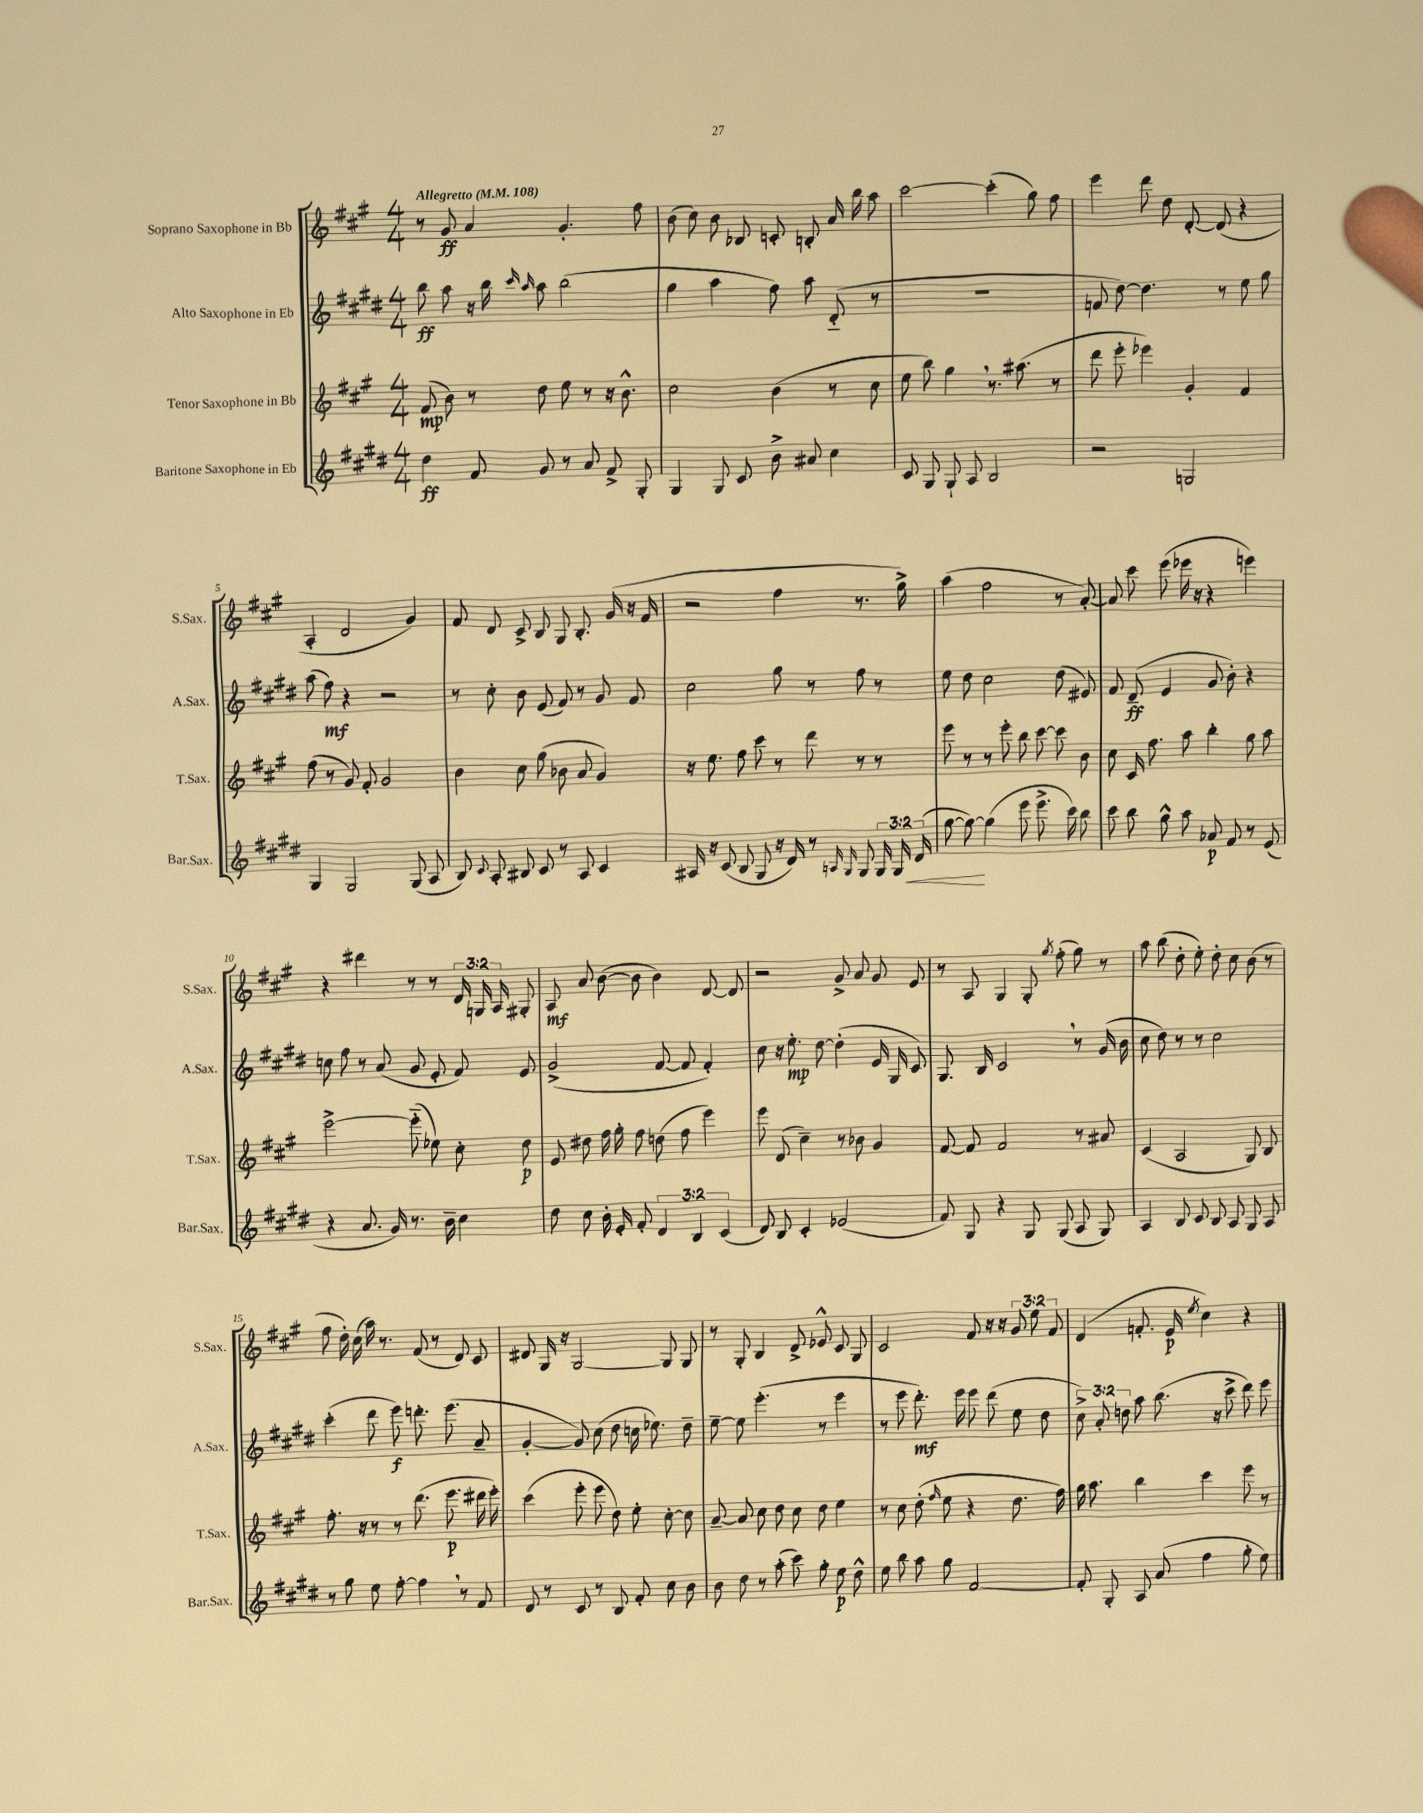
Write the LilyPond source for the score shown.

<<
\new StaffGroup <<
\new Staff = "s0" \with { instrumentName = "Soprano Saxophone in Bb" shortInstrumentName = "S.Sax." } {
    \clef treble \key a \major \numericTimeSignature \time 4/4 \override Staff.TupletNumber.text = #tuplet-number::calc-fraction-text \tempo "Allegretto" 4 = 108
    \autoBeamOff r8 gis'8\ff a'4 gis'4.-. fis''8 |
    b'8( cis''8) b'8 bes8 c'8-. b8-. a'16 b''16 a''8 |
    cis'''2~ cis'''4-.( gis''8) fis''8 |
    e'''4 d'''8 d''8 d'8~-. d'8( r4 |
    a4-. d'2 gis'4) |
    fis'8 d'8 cis'8-> b8 gis8 b8.-. gis'16( r16 fis'16 |
    r2 fis''4 r8. gis''16->) |
    a''4( fis''2 r8 a'8~-.) |
    a'8 cis'''8 e'''8( ees'''16 r16 r4 e'''4) |
    r4 dis'''4 r8 r8 \tuplet 3/2 { d'16 g16 a16 } gis8-. |
    a8\mf a'8 b'8~( b'8 b'4) d'8~ d'8 |
    r2 gis'8-> a'8 gis'8 e'8 |
    r8 a8 gis4 gis8-. \acciaccatura { gis''8 } fis''8-.( gis''8) r8 |
    a''8 b''8( d''8-. e''8-.) d''8-. cis''8 b'8( r8 |
    fis''8 d''16-.) cis''16( a''16) r8. fis'8( r8 d'8) cis'8 |
    dis'8 gis16 r16 gis2~ gis8 gis8 |
    r8 gis8-. b4 d'8-> ees'8-^ cis'8 gis8 |
    cis'2 fis'8 r16 r16 \tuplet 3/2 { gis'8 e''8 fis'8 } |
    d'4( f'8.-. e'16\p \acciaccatura { e''8 } cis''4) r4 \bar "|." |
}
\new Staff = "s1" \with { instrumentName = "Alto Saxophone in Eb" shortInstrumentName = "A.Sax." } {
    \clef treble \key e \major \numericTimeSignature \time 4/4 \override Staff.TupletNumber.text = #tuplet-number::calc-fraction-text
    \autoBeamOff b''8\ff a''8 r16 b''16 \grace { cis'''16 a''16 } a''8 b''2( |
    gis''4 a''4 fis''8) a''8 dis'8-_( r8 |
    r1 |
    f'8 dis''8~) dis''4. r8 e''8 gis''8 |
    a''8( fis''8\mf) r4 r2 |
    r8 cis''8-. b'8 e'8( fis'8) r8 gis'8 fis'8 |
    cis''2 gis''8 r8 fis''8 r8 |
    e''8 dis''8 cis''2 dis''8( eis'8) |
    fis'8 dis'8--\ff( e'4 gis'8 b'8-.) r4 |
    c''8 fis''8 r8 a'8( gis'8 e'8-. fis'8) e'8 |
    gis'2->( fis'8~ fis'8 fis'4-.) |
    cis''8 r16 e''8.-.\mp dis''8~ dis''4-.( e'16 gis16 cis'8) |
    gis8. b16 cis'2 \breathe r8 gis'16( b'16 |
    cis''8 dis''8) r8 r8 cis''2 |
    cis'''4-.( dis'''8 e'''8\f) d'''8.-. e'''8.( a'8-- |
    gis'4~-. gis'8) cis''8( dis''8 c''16 ees''8.) dis''8-- |
    e''8~-- e''8 e'''4.-.( r8 e'''4 |
    r8 e'''8 dis'''8.-.\mf) e'''16 e'''8 dis'''8( e''8 dis''8 |
    \tuplet 3/2 { cis''8->) a'8-. d''8 } a''8 b''8.( r16 cis'''8-> dis'''8) e'''8 \bar "|." |
}
\new Staff = "s2" \with { instrumentName = "Tenor Saxophone in Bb" shortInstrumentName = "T.Sax." } {
    \clef treble \key a \major \numericTimeSignature \time 4/4
    \autoBeamOff fis'8\mp( b'8) r8 d''8 e''8 r8 r16 b'8.-^ |
    cis''2 b'4( r8 cis''8 |
    e''8 b''8) gis''4 \breathe r8. ais''8.( r8 |
    d'''8 e'''8-. ees'''4) gis'4-. fis'4 |
    fis''8( r8 gis'8) fis'8-. gis'2 |
    b'4 cis''8 gis''8( bes'8 a'8 gis'4) |
    r16 e''8. fis''8 cis'''8 r8 d'''8 r8 r8 |
    e'''8 r8 r8 e'''8-. b''8 cis'''8~ cis'''8 b'8 |
    cis''8 cis'16 fis''8. a''8 b''4-. gis''8 a''8 |
    e'''2~-> e'''8-_( ees''8) cis''8-. d''8\p |
    e'8 dis''8 fis''16 gis''16-. fis''8 d''8( fis''8 e'''4) |
    e'''8 d'8( cis''4--) r8 bes'8 gis'4 |
    fis'8~ fis'8 fis'2 r8 ais'8 |
    cis'4( a2 gis8) b8 |
    fis''8.-. r16 r8 r8 d'''8.( e'''8.\p dis'''16 e'''16-.) |
    cis'''4( e'''8-. e'''8 d''8) e''8-. cis''8~-. cis''8 |
    a'8~-- a'8 cis''8 d''8 cis''8 d''8 e''4 |
    r8 cis''8 d''8-.( \grace { fis''16 } e''8 r4 d''8. fis''16) |
    gis''16 a''8. b''4 cis'''4 e'''8 r8 \bar "|." |
}
\new Staff = "s3" \with { instrumentName = "Baritone Saxophone in Eb" shortInstrumentName = "Bar.Sax." } {
    \clef treble \key e \major \numericTimeSignature \time 4/4 \override Staff.TupletNumber.text = #tuplet-number::calc-fraction-text
    \autoBeamOff dis''4\ff fis'8 gis'8 r8 a'8 fis'8-> gis8-. |
    gis4 gis8 cis'8 b'8-> ais'8 cis''4 |
    cis'8 gis8 gis8-! a8 b2 |
    r2 g2 |
    gis4 gis2 gis8( a8 |
    b8) \appoggiatura { cis'8 } a8-. bis8 cis'8 r8 a8 cis'4 |
    ais16 r16 cis'8( b8 gis8 r16 dis'16) r8 \grace { a16 gis16 } gis8 \tuplet 3/2 { gis16 gis16 dis'16\<( } |
    gis''8~ gis''8~\!) gis''4( e'''8 e'''8.-> cis'''16) b''8 |
    cis'''8 b''8 gis''8-^ a''8 aes'8\p fis'8 r8 e'8( |
    r4 a'8. gis'16) r8. b'16-- cis''4 |
    dis''8 cis''8 b'16-. e'16-. fis'8-. \tuplet 3/2 { dis'4 b4 cis'4( } |
    dis'8) b8 cis'4-. ees'2( |
    fis'8) gis8 r4 gis8 gis8( a8 gis8) |
    a4 b8 cis'8 b8 a8 gis8 a8 |
    r8 gis''8 e''8 fis''8~-. fis''4 \breathe r8 fis'8 |
    dis'8 r8 cis'8 r8 b8 fis'8-. cis''8 b'8 |
    b'8 dis''8 r8 a''8-.( cis'''8) gis''8-. e''8\p dis''8-^ |
    e''8 b''8 a''8 gis''8 fis'2~ |
    fis'8-. gis8-. a8 a'8( fis''4 gis''8-. e''8) \bar "|." |
}
>>
>>
